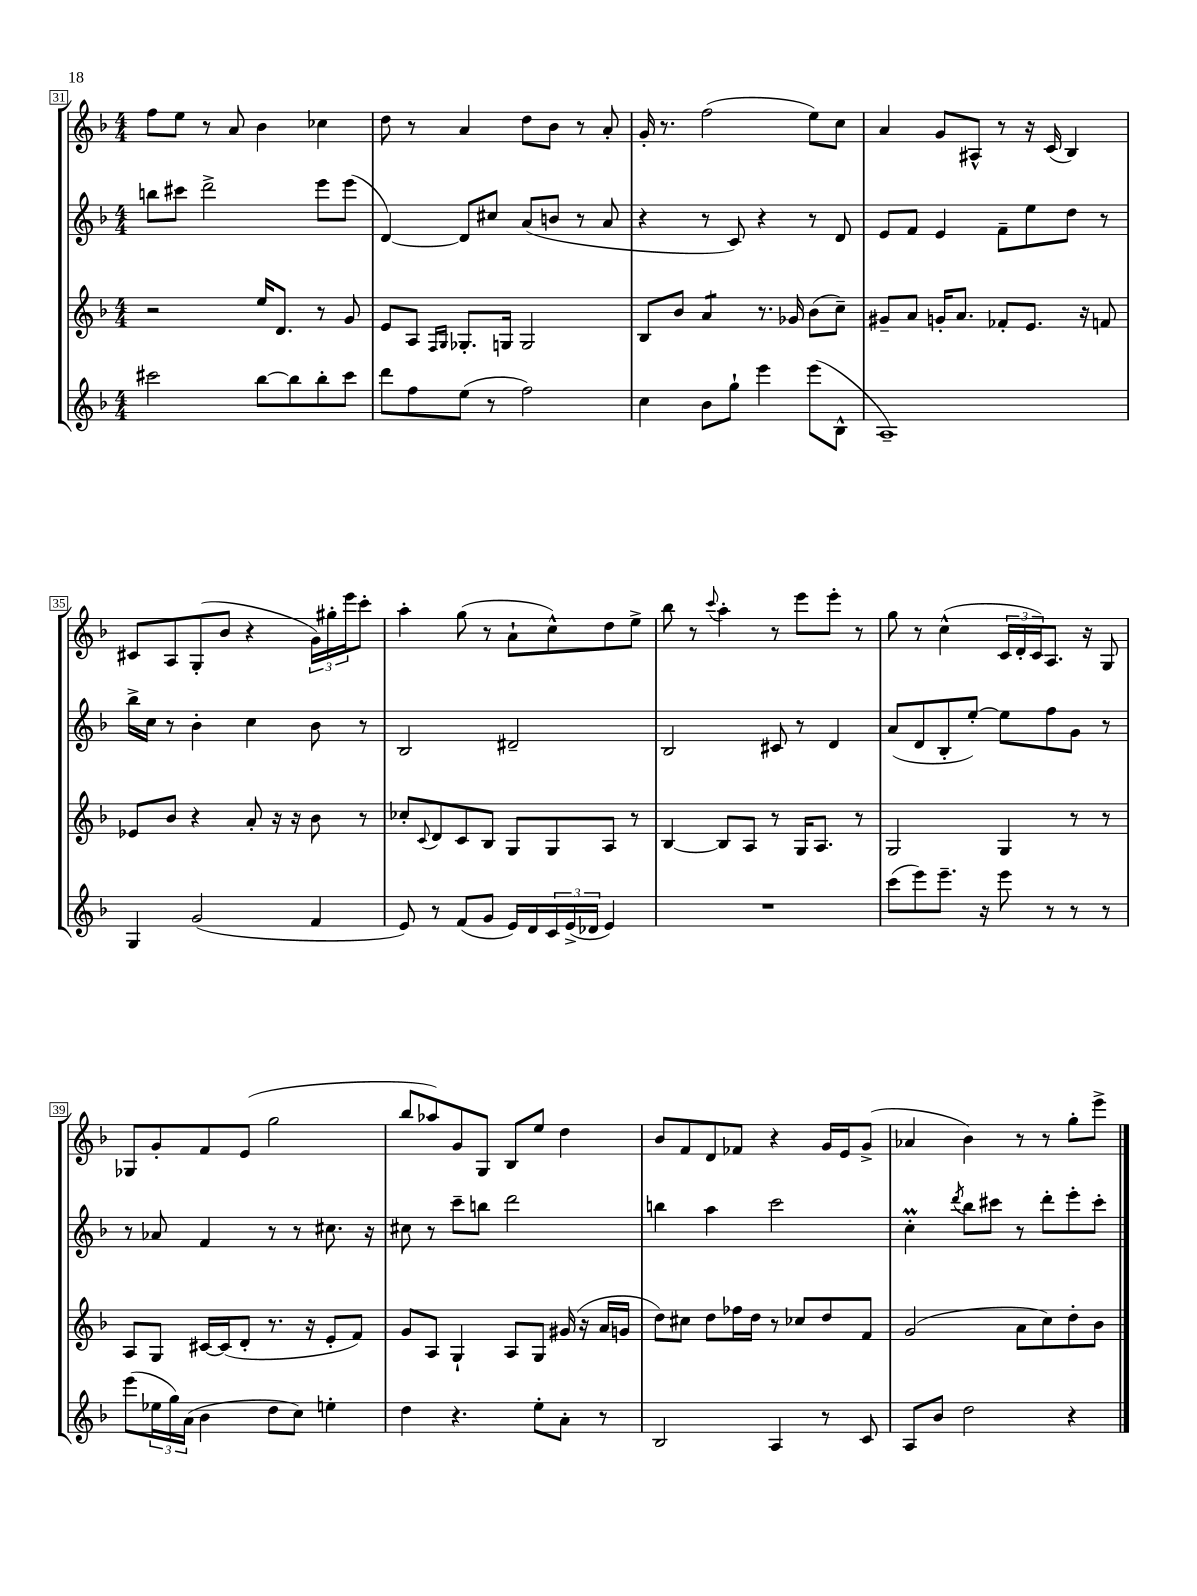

**kern	**kern	**kern	**kern
*staff4	*staff3	*staff2	*staff1
*clefG2	*clefG2	*clefG2	*clefG2
*k[b-]	*k[b-]	*k[b-]	*k[b-]
*M4/4	*M4/4	*M4/4	*M4/4
2ccc#	2r	8bb	8ff
.	.	8ccc#	8ee
.	.	2ddd^	8r
.	.	.	8a
[8bb-	16ee	.	4b-
.	8.d	.	.
8bb-]	.	.	.
8bb-'	8r	8eee	4cc-
8ccc#	8g	(8eee	.
=	=	=	=
8ddd	8e	[4d)	8dd
8ff	8A	.	8r
.	16qqF	.	.
.	16qqG	.	.
(8ee	8.G-'	8d]	4a
8r	.	8cc#	.
.	16G	.	.
2ff)	2G	(8a	8dd
.	.	8b	8b-
.	.	8r	8r
.	.	8a	8a'
=	=	=	=
4cc	8B-	4r	16g'
.	.	.	8.r
.	8b-	.	.
8b-	4a	8r	(2ff
8gg`	.	8c)	.
4eee	8.r	4r	.
.	16g-	.	.
(8eee	(8b-	8r	8ee)
8B-^^	8cc~)	8d	8cc
=	=	=	=
1A~)	8g#~	8e	4a
.	8a	8f	.
.	16g'	4e	8g
.	8.a	.	.
.	.	.	8A#^^
.	8f-'	8f~	8r
.	8.e	8ee	16r
.	.	.	(16c
.	.	8dd	4B-)
.	16r	.	.
.	8f	8r	.
=	=	=	=
4G	8e-	16bb-^	8c#
.	.	16cc	.
.	8b-	8r	8A
(2g	4r	4b-'	(8G'
.	.	.	8b-
.	8a'	4cc	4r
.	16r	.	.
.	16r	.	.
4f	8b-	8b-	24g)
.	.	.	24gg#'
.	.	.	24eee
.	8r	8r	8ccc'
=	=	=	=
8e)	8cc-'	2B-	4aa'
.	8qqc	.	.
8r	8d	.	.
(8f	8c	.	(8gg
8g	8B-	.	8r
16e)	8G	2d#~	8a`
16d	.	.	.
24c	8G	.	8cc^^)
(24e^	.	.	.
24d-	.	.	.
4e)	8A	.	8dd
.	8r	.	8ee^
=	=	=	=
1r	[4B-	2B-	8bb-
.	.	.	8r
.	.	.	8qqccc
.	8B-]	.	4aa'
.	8A	.	.
.	8r	8c#	8r
.	16G	8r	8eee
.	8.A	.	.
.	.	4d	8eee'
.	8r	.	8r
=	=	=	=
(8ccc	2G	(8a	8gg
8eee)	.	8d	8r
8.eee~	.	8B-'	(4cc^^
.	.	[8ee')	.
16r	.	.	.
8eee	4G	8ee]	24c
.	.	.	24d'
.	.	.	24c)
8r	.	8ff	8.A
8r	8r	8g	.
.	.	.	16r
8r	8r	8r	8G
=	=	=	=
(8eee	8A	8r	8G-
24ee-	8G	8a-	8g'
24gg)	.	.	.
(24a	.	.	.
4b-	[16c#	4f	8f
.	(16c#]	.	.
.	8d'	.	(8e
8dd	8.r	8r	2gg
8cc)	.	8r	.
.	16r	.	.
4ee'	8e'	8.cc#	.
.	8f)	.	.
.	.	16r	.
=	=	=	=
4dd	8g	8cc#	8bb-
.	8A	8r	8aa-)
4.r	4G`	8ccc~	8g
.	.	8bb	8G
.	8A	2ddd	8B-
8ee'	8G	.	8ee
8a'	(16g#	.	4dd
.	16r	.	.
8r	16a	.	.
.	16g	.	.
=	=	=	=
2B-	8dd)	4bb	8b-
.	8cc#	.	8f
.	8dd	4aa	8d
.	16ff-	.	8f-
.	16dd	.	.
4A	8r	2ccc	4r
.	8cc-	.	.
8r	8dd	.	16g
.	.	.	16e
8c	8f	.	(8g^
=	=	=	=
8A	(2g	4cc'	4a-
8b-	.	.	.
.	.	8qddd	.
2dd	.	8bb-	4b-)
.	.	8ccc#	.
.	8a	8r	8r
.	8cc)	8ddd'	8r
4r	8dd'	8eee'	8gg'
.	8b-	8ccc#'	8eee^
==	==	==	==
*-	*-	*-	*-
